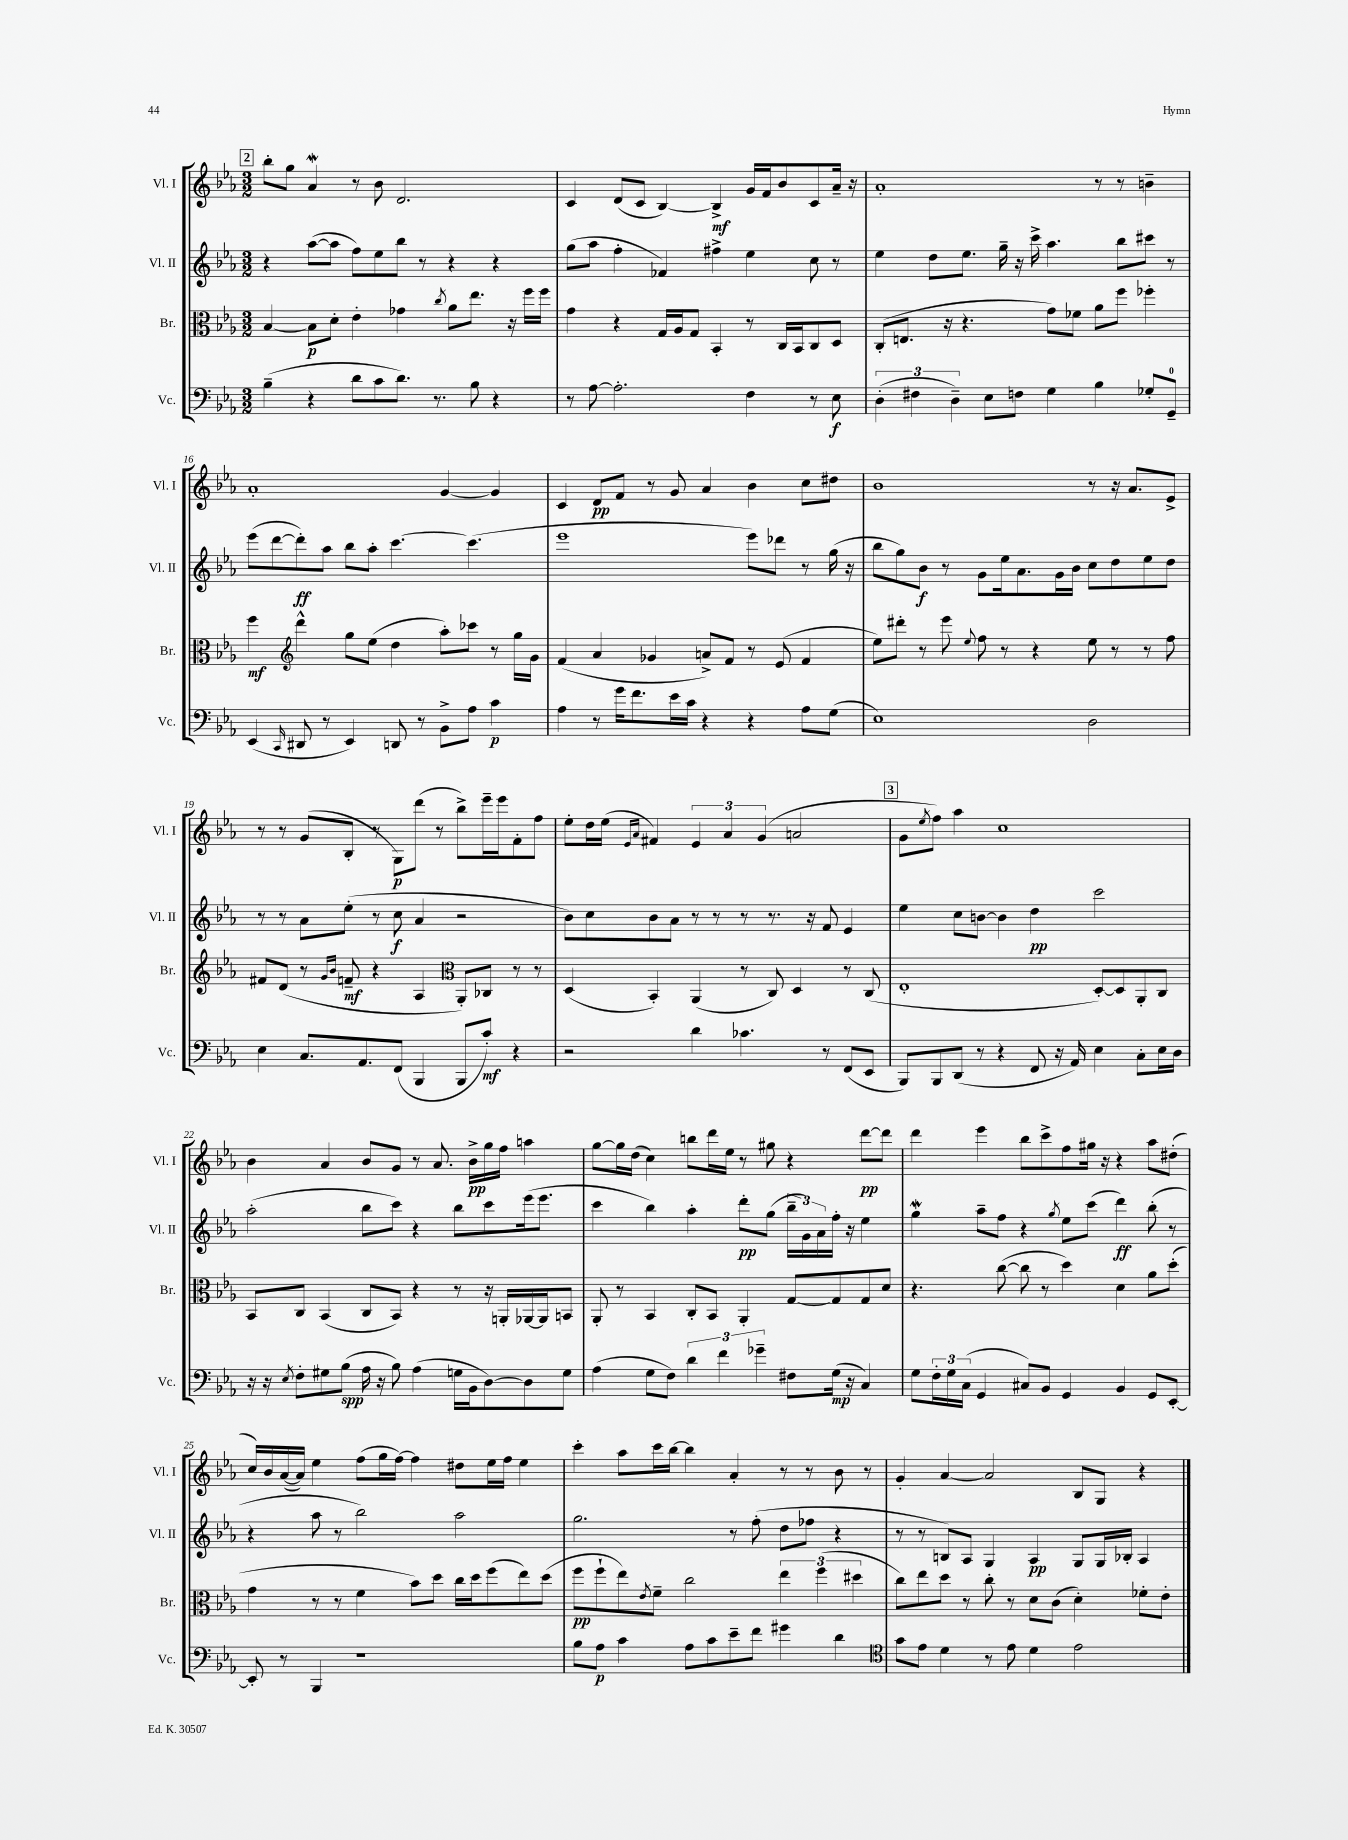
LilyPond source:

<<
\new StaffGroup <<
\new Staff = "s0" \with { instrumentName = "Vl. I" shortInstrumentName = "Vl. I" } {
    \clef treble \key ees \major \numericTimeSignature \time 3/2
    \mark \markup { \box "2" } bes''8-. g''8 aes'4\mordent r8 bes'8 d'2. |
    c'4 d'8( c'8 bes4~) bes4->\mf g'16 f'16 bes'8 c'8 aes'16-- r16 |
    aes'1-. r8 r8 b'4-- |
    aes'1-. g'4~ g'4 |
    c'4 d'8\pp f'8 r8 g'8 aes'4 bes'4 c''8 dis''8 |
    bes'1 r8 r16 aes'8. ees'8-> |
    r8 r8 g'8( bes8-. r8 g8\p) d'''8( r8 bes''8->) ees'''16-- ees'''16 f'8-. f''8 |
    ees''8-. d''16 ees''16( \grace { ees'16 aes'16 } fis'4) \tuplet 3/2 { ees'4 aes'4 g'4( } a'2 |
    \mark \markup { \box "3" } g'8 \acciaccatura { ees''8 } f''8) aes''4 c''1 |
    bes'4 aes'4 bes'8 g'8 r8 aes'8. bes'16->\pp g''16 f''16 a''4 |
    g''8~ g''16 d''16( c''4) b''8 d'''16 ees''16 r8 gis''8 r4 d'''8~\pp d'''8 |
    d'''4 ees'''4 bes''8 c'''8-> f''8 gis''16 r16 r4 aes''8 dis''8-.( |
    c''16) bes'16 aes'16~( aes'16) ees''4 f''8( g''16 f''16~) f''4 dis''8 ees''16 f''16 ees''4 |
    c'''4-. aes''8 c'''16 bes''16~ bes''4 aes'4-. r8 r8 bes'8 r8 |
    g'4-. aes'4~ aes'2 bes8 g8 r4 \bar "|." |
}
\new Staff = "s1" \with { instrumentName = "Vl. II" shortInstrumentName = "Vl. II" } {
    \clef treble \key ees \major \numericTimeSignature \time 3/2
    \mark \markup { \box "2" } r4 aes''8~( aes''8 f''8) ees''8 bes''8 r8 r4 r4 |
    g''8( aes''8 f''4-. fes'4) fis''4-> ees''4 c''8 r8 |
    ees''4 d''8 ees''8. g''16-- r16 c'''16-> aes''4. bes''8 cis'''8 r8 |
    ees'''8( d'''8~ d'''8-.\ff) aes''8 bes''8 aes''8-. c'''4.~ c'''4.( |
    ees'''1 ees'''8) des'''8 r8 g''16( r16 |
    bes''8 g''8) bes'8\f r8 g'8 ees''16 aes'8. g'16 bes'16 c''8 d''8 ees''8 d''8 |
    r8 r8 aes'8 ees''8-.( r8 c''8\f aes'4 r2 |
    bes'8) c''8 bes'8 aes'8 r8 r8 r8 r8. r16 f'8 ees'4 |
    \mark \markup { \box "3" } ees''4 c''8 b'8~ b'4 d''4\pp c'''2 |
    aes''2-.( bes''8 c'''8) r4 bes''8 c'''8 ees'''16( ees'''8. |
    c'''4 bes''4) aes''4-. d'''8-.\pp g''8( \tuplet 3/2 { bes''16-- g'16) aes'16 } f''16-. r16 ees''4 |
    g''4\mordent aes''8-- f''8 r4 \acciaccatura { g''8 } ees''8 c'''8( d'''4\ff) bes''8-.( r8 |
    r4 aes''8 r8 bes''2) aes''2 |
    g''2. r8 f''8-.( d''8 fes''8 r4 |
    r8 r8 b8) aes8 g4 aes4\pp g8 g16 bes16-. aes4 \bar "|." |
}
\new Staff = "s2" \with { instrumentName = "Br." shortInstrumentName = "Br." } {
    \clef alto \key ees \major \numericTimeSignature \time 3/2
    \mark \markup { \box "2" } bes4~ bes8\p d'8-. ees'4-. ges'4 \acciaccatura { c''8 } aes'8 ees''8. r16 f''16 f''16 |
    g'4 r4 g16 aes16 g8 bes,4-. r8 c16 bes,16 c8 d8 |
    c8-.( e8. r16 r4. g'8) fes'8 aes'8 f''8 fes''4-. |
    f''4\mf \clef treble d'''4-^ g''8 ees''8( d''4 aes''8-.) ces'''8 r8 g''16 g'16 |
    f'4( aes'4 ges'4 a'8->) f'8 r8 ees'8( f'4 |
    ees''8) dis'''8-. r8 ees'''8 \appoggiatura { ees''8 } f''8 r8 r4 ees''8 r8 r8 f''8 |
    fis'8 d'8( r8 \grace { g'16 bes'16 } f'8--\mf r4 aes4 \clef alto aes,8-.) ces8 r8 r8 |
    d4( bes,4-.) aes,4( r8 c8) d4 r8 c8( |
    \mark \markup { \box "3" } ees1-. d8~-.) d8 aes,8-. c8 |
    bes,8 c8 bes,4( c8 bes,8) r4 r8 r16 a,16-. aes,16~ aes,16 b,8 |
    aes,8-. r8 bes,4 c8-. bes,8 aes,4-. g8~ g8 g8 d'8 |
    r4. c''8~( c''8 r8 d''4) d'4 aes'8 d''8-.( |
    g'4 r8 r8 f'4 bes'8) d''8 c''16 d''16 f''8( ees''8) d''8( |
    f''8\pp f''8-! ees''8) \acciaccatura { ees'8 } f'8-- c''2 \tuplet 3/2 { ees''4 f''4( dis''4 } |
    c''8) ees''8 d''8 r8 c''8-. r8 d'8 c'8( d'4-.) fes'8-. ees'8-. \bar "|." |
}
\new Staff = "s3" \with { instrumentName = "Vc." shortInstrumentName = "Vc." } {
    \clef bass \key ees \major \numericTimeSignature \time 3/2
    \mark \markup { \box "2" } bes4--( r4 d'8 c'8 d'8.) r8. bes8 r4 |
    r8 aes8~ aes2.-. f4 r8 ees8\f |
    \tuplet 3/2 { d4-.( fis4 d4--) } ees8 f8 g4 bes4 ges8-. g,8-0-- |
    ees,4( \grace { c,16 } dis,8 r8 ees,4) d,8 r8 bes,8-> aes8 c'4\p |
    aes4 r8 g'16 f'8. ees'16 c'16 r4 r4 aes8 g8( |
    ees1) d2 |
    ees4 c8. aes,8. f,8( bes,,4 bes,,8 c'8-.\mf) r4 |
    r2 d'4 ces'4. r8 f,8( ees,8 |
    \mark \markup { \box "3" } bes,,8) bes,,8 d,8( r8 r4 f,8 r16 aes,16) ees4 c8-. ees16 d16 |
    r16 r16 \acciaccatura { ees8 } f8-. gis8 bes8\spp( aes16 r16 bes8) aes4( g16 bes,16 d8~) d8 g8 |
    aes4( g8 f8) \tuplet 3/2 { d'4 f'4 ges'4-- } fis8 g16\mp( r16 c4) |
    g8 \tuplet 3/2 { f16-. g16 c16( } g,4 cis8) bes,8 g,4 bes,4 g,8 ees,8~-. |
    ees,8-. r8 bes,,4 r1 |
    bes8 aes8\p c'4 aes8 c'8 ees'8-- f'8 gis'4 d'4 |
    \clef tenor g'8 ees'8 d'4 r8 ees'8 d'4 ees'2 \bar "|." |
}
>>
>>
\layout { \context { \Score currentBarNumber = #13 } }
